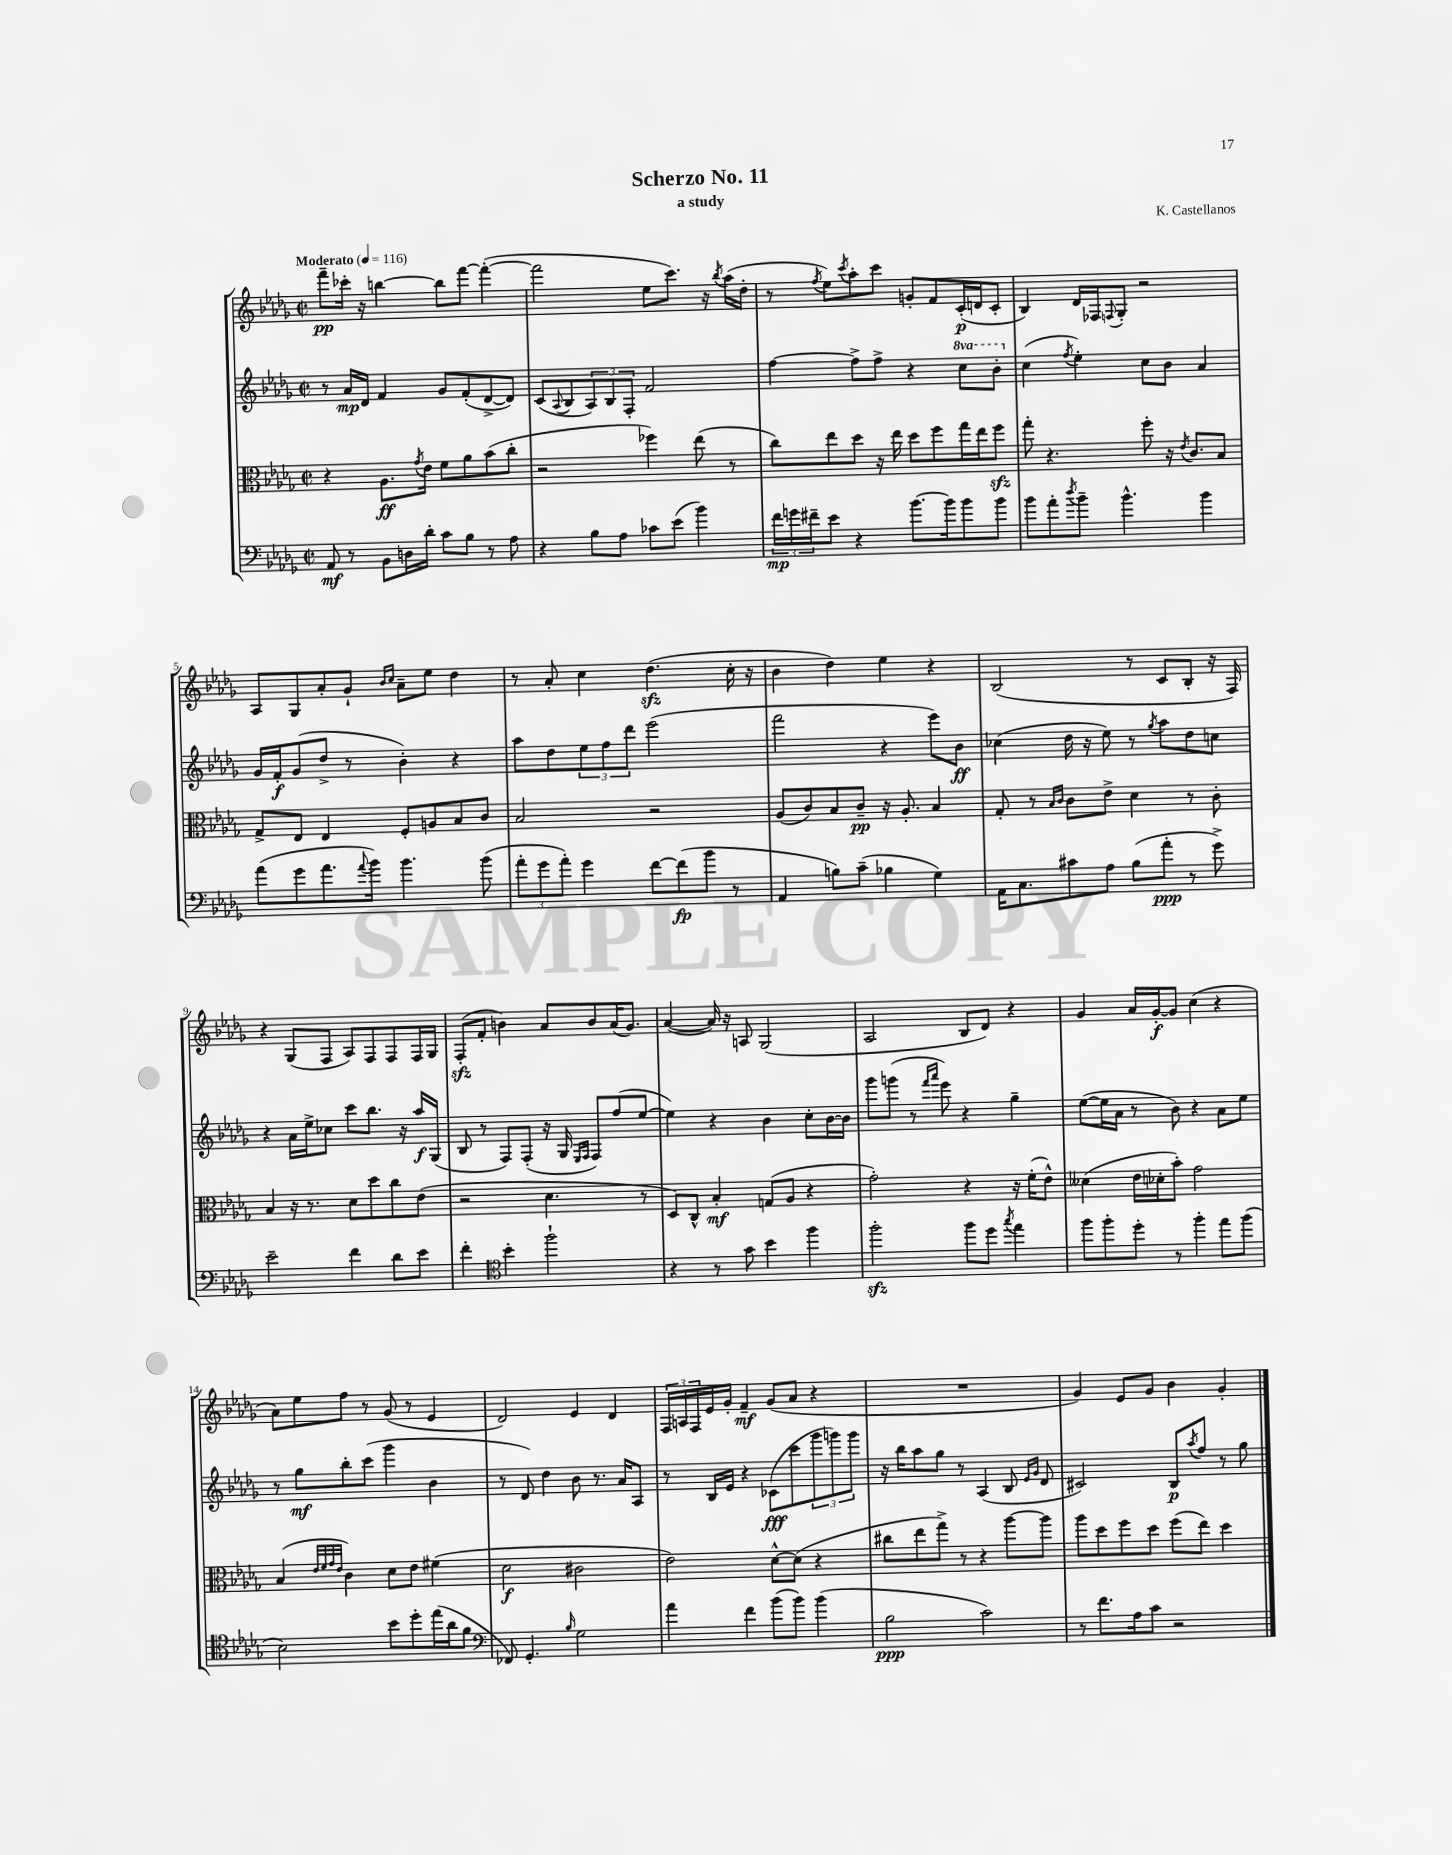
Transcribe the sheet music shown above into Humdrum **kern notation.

**kern	**kern	**kern	**kern
*staff4	*staff3	*staff2	*staff1
*clefF4	*clefC3	*clefG2	*clefG2
*k[b-e-a-d-g-]	*k[b-e-a-d-g-]	*k[b-e-a-d-g-]	*k[b-e-a-d-g-]
*M2/2	*M2/2	*M2/2	*M2/2
*met(c|)	*met(c|)	*met(c|)	*met(c|)
*MM116	*MM116	*MM116	*MM116
8AA-/	4r	8r	8fff~\L
8r	.	16a-/LL	16ccc-'\Jk
.	.	16d-/JJ	16r
8BB-\L	8.A-\L	4f/	[4bb\
16D\L	.	.	.
.	8qg-/	.	.
16d-'\JJ	16e-\Jk	.	.
8c\L	8f\L	8g-/L	8bb\]L
8B-\J	8a-\	(8f'/	[8fff\J
8r	(8b-\	[8d-^/	(4fff'\_
8A-\	8cc'\J	8d-/]J)	.
=	=	=	=
4r	2r	(8c/L	2fff\]
.	.	8qqA-/	.
.	.	8B-/	.
8B-\L	.	12A-/)	.
.	.	12B-/	.
8A-\J	.	.	.
.	.	12F'/J	.
8c-\L	4ff-\)	2f/	8ee-\L
(8e-\J	.	.	8.ccc\J)
4b-\)	(8ee-\	.	.
.	.	.	16r
.	.	.	8qbb-/
.	8r	.	(16aa-\LL
.	.	.	16dd-'\JJ
=	=	=	=
24f\LL	8cc\L)	[4ff\	8r
24g\	.	.	.
24f#~\J	.	.	.
.	.	.	8qff/
8e-\J	8ee-\	.	8ee-\L)
.	.	.	8qccc/
4r	8dd-\J	8ff^\]L	8aa-'\
.	16r	8ff^\J	8ccc\J
.	16ee-\	.	.
[8.b-\L	8dd-\L	4r	8g'/L
.	8ff\	.	8f/
16b-\]k	.	.	.
8b-\	16gg-\L	8ccc\L	(16c'/L
.	16ee-\J	.	16d/J
8b-\J	8ff\J	8bb-'\J	8c'/J
=	=	=	=
8b-\L	8gg-'\	(4cc\	4B-/)
8a-'\	4.r	.	.
8qdd-/	.	8qff/	.
8b-~\J	.	4ee-'\)	16d-/LL
.	.	.	16F-/J
.	.	.	8qqF/
4.b-^^\	.	.	8G-'/J
.	8ff'\	8cc\L	2r
.	16r	8b-\J	.
.	8qe-/	.	.
.	8.c/L	.	.
4b-\	.	4a-/	.
.	8B-/J	.	.
=	=	=	=
(8a-\L	8G-^/L	16g-/LL	8A-/L
.	.	16f'/J	.
8g-\	8E-/J	(8g-/	8G-/
8.a-\	4E-/	8dd-^/J	8a-'/
.	.	8r	8g-`/J
8qqa-/	.	.	.
16b-\Jk)	.	.	.
.	.	.	16qqb-/LL
.	.	.	16qqcc/JJ
4.b-\	8F'/L	4b-'\)	8a-~\L
.	8A/	.	8ee-\J
.	8B-/	4r	4dd-\
(8b-\	8c/J	.	.
=	=	=	=
12a-'\L	2B-/	8aa-\L	8r
12g-\	.	.	.
.	.	8dd-\	8a-'/
12a-'\J)	.	.	.
4g-\	.	12ee-\	4cc\
.	.	12ff\	.
.	.	12ddd-\J	.
[8f\L	2r	(2eee-\	(4.dd-\
(8f\]	.	.	.
8b-\J	.	.	.
8r	.	.	16cc'\
.	.	.	16r
=	=	=	=
4AA-/	(8A-/L	2fff\	4b-\
.	8c/)	.	.
8B\L)	8B-/	.	4dd-\)
(8c~\J	8c~/J	.	.
4B-\	16r	4r	4ee-\
.	8.A-'/	.	.
4G-\)	4B-/	8eee-\L)	4r
.	.	8b-\J	.
=	=	=	=
16AA-\LK	8G-'/	(4cc-\	(2B-/
8.C\	.	.	.
.	8r	.	.
.	16qqB-/LL	.	.
.	16qqc/JJ	.	.
8c#\	8c\L	16dd-\	.
.	.	16r	.
8A-\J	8e-^\J	8ee-\)	.
(8B-\L	4d-\	8r	8r
.	.	8qgg-/	.
8a-'\J	.	8aa-\L	8c/L
8r	8r	8dd-\	8B-'/J
8g-^\)	8c'\	8cc\J	16r
.	.	.	16F/)
=	=	=	=
2e-~\	4B-/	4r	4r
.	16r	16a-\LL	(8G-/L
.	8.r	16ee-^\J	.
.	.	8cc-\J	8F/J
4f\	8d-\L	8ccc\L	8A-/L)
.	8dd-\	8.bb-\J	8F/
8d-\L	8cc\	.	8F/
.	.	16r	.
8e-\J	(8e-\J	16aa-/LL	16F/L
.	.	(16G-/JJ	16G-/JJ
=	=	=	=
4f'\	2r	8B-/	(8F'/L
.	.	8r	8f'/J
*clefC4	*	*	*
4b-'\	.	8F/L)	4b\)
.	.	(8F'/J	.
2ff`\	4.d-\	16r	8a-/L
.	.	16G-/	.
.	.	16qqE-/LL	.
.	.	16qqF/JJ	.
.	.	8F/L)	8b/
.	.	(8ff/	(16a-/K
.	.	.	8.g-/J)
.	8r	[8ee-/J	.
=	=	=	=
4r	8D-/L)	4ee-\])	([4a-/
.	8C^^/J	.	.
8r	4B-'/	4r	16a-/])
.	.	.	16r
8g-\	.	.	8A/
4b-\	(8G/L	4b-\	(2G-/
.	8A-/J	.	.
4ff\	4r	8cc'\L	.
.	.	[16b-\L	.
.	.	16b-\]JJ	.
=	=	=	=
2ff'\	2g-'\)	8ggg-\L	2A-/
.	.	(8ggg\J	.
.	.	8r	.
.	.	16qqfff/LL	.
.	.	16qqaaa-/JJ	.
.	.	8eee-\)	.
8ff\L	4r	4r	8B-/L
8dd-\J	.	.	8d-/J)
8qgg-/	.	.	.
4ee-\	16r	4gg-~\	4r
.	(16f'\LK	.	.
.	8e-^^\J)	.	.
=	=	=	=
8ff\L	(4d--\	([8ee-\L	4g-/
8ff'\	.	16ee-\]L	.
.	.	16a-\JJ	.
8dd-'\J	16e-\LL	8r	16a-/LL
.	16d-'\J	.	[16g-'/J
8r	8b-'\J)	8b-\)	8g-/]J
4ff'\	2g-\	4r	(4cc\
8ee-\L	.	8a-\L	4r
(8ff\J	.	8ee-\J	.
=	=	=	=
2B-\)	(4B-/	8r	8a-\L)
.	.	8gg-\L	8ee-\
.	32qqe-/LLL	.	.
.	32qqf/	.	.
.	32qqg-/	.	.
.	32qqe-/JJJ	.	.
.	4c\)	8bb-'\	8ff\J
.	.	(8ccc\J	8r
8b-\L	8d-\L	4ggg-\	(8g-/
8dd-'\	8e-\J	.	8r
(16ee-\L	(4f#\	4b-\	4e-/
16a-\J	.	.	.
8f\J	.	.	.
=	=	=	=
*clefF4	*	*	*
8FF-/)	2d-\	8r	2d-/)
4.GG-'/	.	8d-/)	.
.	.	4dd-\	.
16qqB-/	.	.	.
2G-\	2c#\	8b-\	4e-/
.	.	8.r	.
.	.	.	4d-/
.	.	16a-/LK	.
.	.	8A-/J	.
=	=	=	=
4a-\	2e-\)	8r	24F/LL
.	.	.	24A/
.	.	.	24F/
.	.	16B-/LL	16e-/
.	.	16e-/JJ	16g-'/JJ
4f\	.	4r	4f~/
(8b-\L	[8d-^^\L	(8c-\L	(8g-/L
8b-\J)	(8d-\]J	8ccc\	8a-/J
(4b-\	4r	12ggg-\	4r
.	.	12ggg\)	.
.	.	12ggg\J	.
=	=	=	=
2B-\	8cc#\L	16r	1r
.	.	16bb-\LK	.
.	8ee-\	8aa-\	.
.	8gg-^\J)	8gg-\J	.
.	8r	8r	.
2c\)	4r	(4A-/	.
.	[8aa-\L	8B-/	.
.	.	16qqe-/LL	.
.	.	16qqg-/JJ	.
.	8aa-\]J	8d-/	.
=	=	=	=
8r	8aa-\L	2c#/)	4g-/)
8.f\L	8dd-\	.	.
.	8ff\	.	8e-/L
16A-\k	.	.	.
8c\J	8dd-\J	.	8g-/J
2r	(8ff\L	8B-/L	4b-\
.	.	8qaa-/	.
.	8ee-\J)	8ff/J	.
.	4dd-\	8r	4g-'/
.	.	8gg-\	.
==	==	==	==
*-	*-	*-	*-
